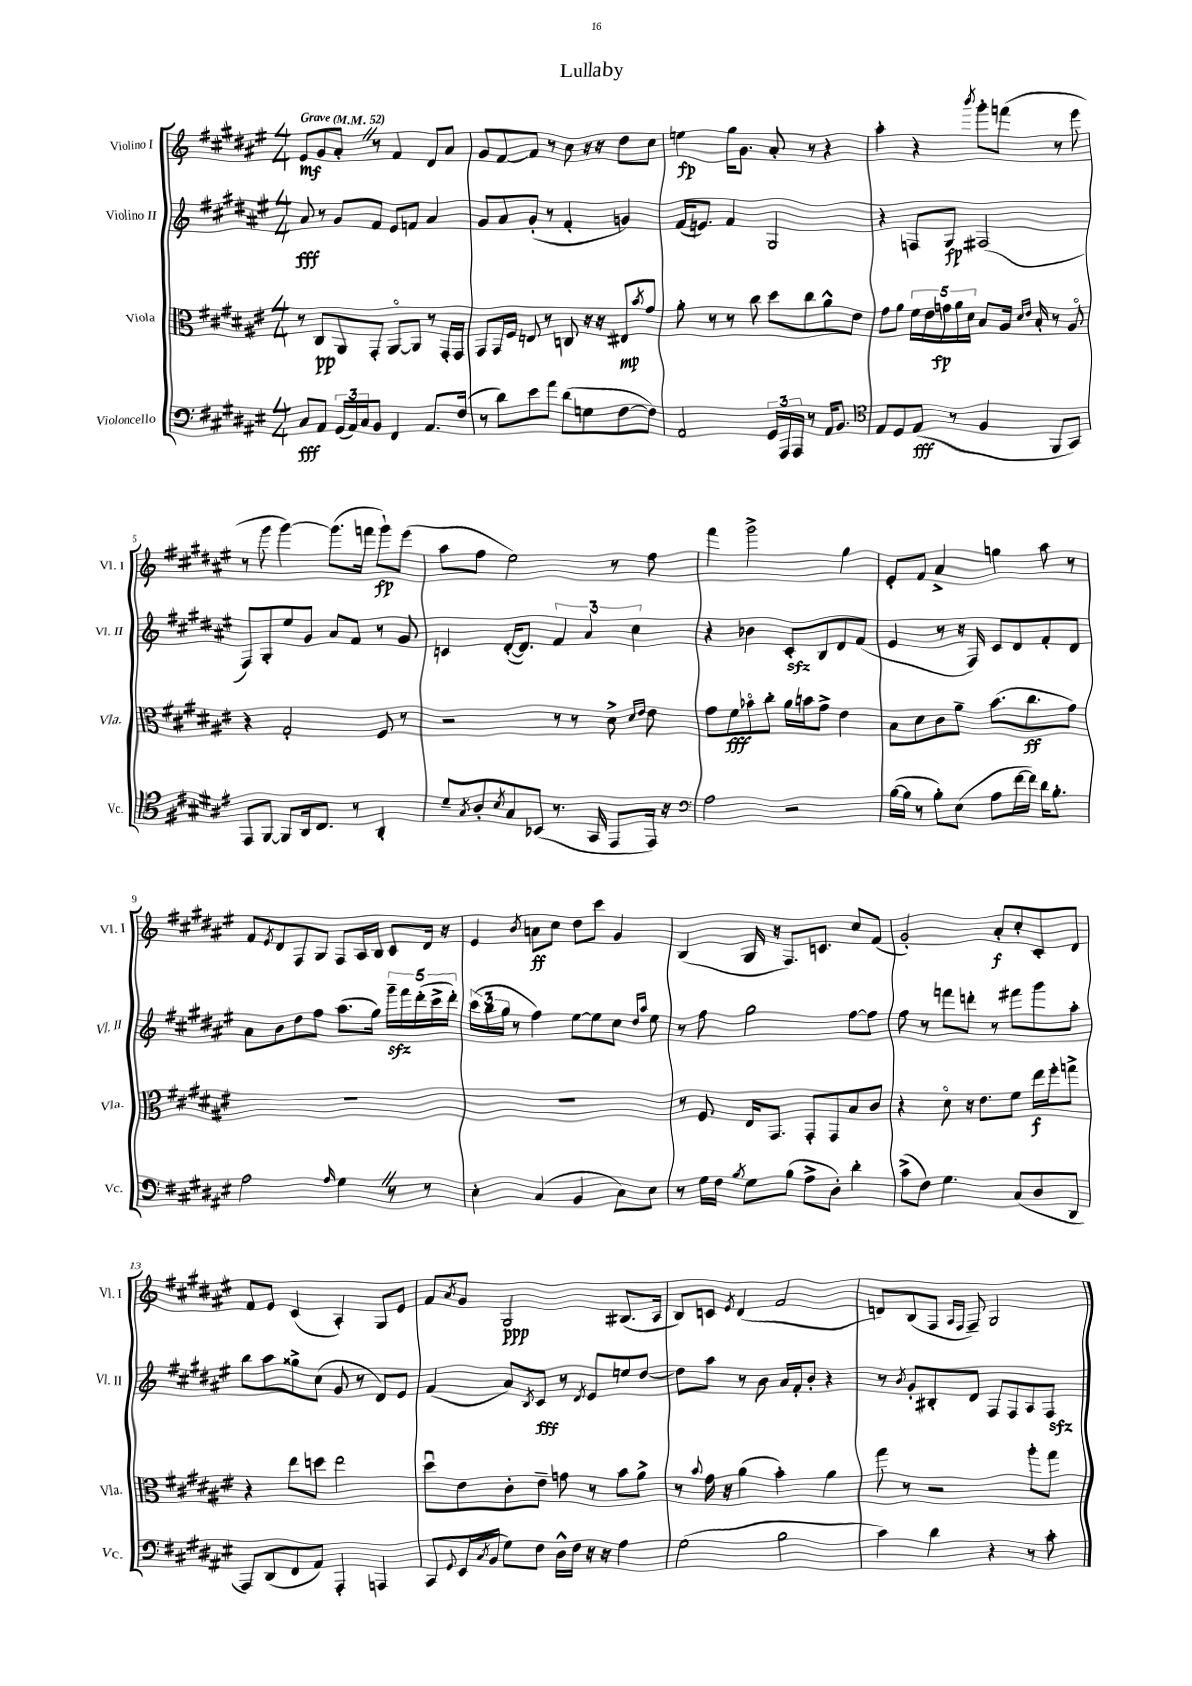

**kern	**dynam	**kern	**dynam	**kern	**dynam	**kern	**dynam
*part4	*part4	*part3	*part3	*part2	*part2	*part1	*part1
*staff4	*staff4	*staff3	*staff3	*staff2	*staff2	*staff1	*staff1
*I"Violoncello	*	*I"Viola	*	*I"Violino II	*	*I"Violino I	*
*I'Vc.	*	*I'Vla.	*	*I'Vl. II	*	*I'Vl. I	*
*clefF4	*	*clefC3	*	*clefG2	*	*clefG2	*
*k[f#c#g#d#a#e#]	*	*k[f#c#g#d#a#e#]	*	*k[f#c#g#d#a#e#]	*	*k[f#c#g#d#a#e#]	*
*M4/4	*	*M4/4	*	*M4/4	*	*M4/4	*
*MM52	*	*MM52	*	*MM52	*	*MM52	*
=1	=1	=1	=1	=1	=1	=1	=1
!	!	!	!	!	!	!LO:TX:a:B:t=Grave	!
8C#/L	fff	8r	.	8a#/	fff	8e#/L	mf
8AA#/J	.	8C#/L	pp	8r	.	8g#/	.
(24GG#/LL	.	8AA#/	.	8g#/L	.	8a#'Z/J	.
24AA#/)	.	.	.	.	.	.	.
24C#/J	.	.	.	.	.	.	.
8BB/J	.	8GG#'/J	.	8f#/J	.	8r	.
4FF#/	.	[8AA#/L	.	8e#/L	.	4f#/	.
.	.	8AA#/J]	.	8fn/J	.	.	.
8.AA#/L	.	8r	.	4a#/	.	8d#/L	.
.	.	16GG#'/LL	.	.	.	8a#/J	.
(16F#/Jk	.	16GG#/JJ	.	.	.	.	.
=2	=2	=2	=2	=2	=2	=2	=2
8r	.	8GG#/L	.	8g#/L	.	8g#/L	.
8d#\L)	.	16GG#/L	.	8a#/	.	[8f#/	.
.	.	16F#/JJ	.	.	.	.	.
8e#\	.	8En/	.	(8g#'/J	.	8f#/J]	.
8a#\J	.	8r	.	8r	.	8r	.
(8d#\L	.	8Cn/	.	4f#'/	.	8cc#\	.
8Gn\	.	16r	.	.	.	16r	.
.	.	16r	.	.	.	16r	.
[8F#\	.	8E#X/L	mp	4gn/)	.	8dd#\L	.
.	.	8qb/	.	.	.	.	.
8F#\J])	.	8g#/J	.	.	.	8cc#\J	.
=3	=3	=3	=3	=3	=3	=3	=3
2AA#/	.	8a#'\	.	(16f#/KL	.	4een\	fp
.	.	.	.	8.en/J)	.	.	.
.	.	8r	.	.	.	.	.
.	.	8r	.	4f#/	.	16gg#\KL	.
.	.	.	.	.	.	8.g#\J	.
.	.	8cc#\	.	.	.	.	.
24GG#/LL	.	8dd#\L	.	2G#/	.	8a#'/	.
24AAA#/	.	.	.	.	.	.	.
24AAA#/JJ	.	.	.	.	.	.	.
8r	.	8cc#\	.	.	.	8r	.
16AA#/KL	.	8a#^^\	.	.	.	4r	.
8.BB/J	.	.	.	.	.	.	.
.	.	8e#\J	.	.	.	.	.
=4	=4	=4	=4	=4	=4	=4	=4
*clefC4	*	*	*	*	*	*	*
8E#/L	.	8g#\L	.	4r	.	4aa#'\	.
8D#/	.	8a#\J	.	.	.	.	.
(8E#/J	fff	20f#\LL	.	8Fn/L	.	4r	.
.	.	20e#\	.	.	.	.	.
.	.	20gn\	fp	.	.	.	.
8r	.	.	.	8G#/J	fp	.	.
.	.	20a#\	.	.	.	.	.
.	.	20d#\JJ	.	.	.	.	.
.	.	.	.	.	.	8qbbb/	.
4F#/	.	8B/L	.	(2F#X/	.	8ggg#'\L	.
.	.	16A#/Jk	.	.	.	(8fffn\J	.
.	.	16qqd#/LL	.	.	.	.	.
.	.	16qqe#/JJ	.	.	.	.	.
.	.	16B'/	.	.	.	.	.
8FF#/L	.	8r	.	.	.	8r	.
8GG#/J)	.	8A#/	.	.	.	8eee#\	.
!!LO:LB:g=z
=5	=5	=5	=5	=5	=5	=5	=5
8EE#/L	.	4r	.	8F#/L)	.	8r	.
[8FF#/J	.	.	.	8G#'/	.	8ggg#\	.
8FF#/L]	.	2G#'/	.	8ee#/	.	[4ggg#\)	.
16AA#/k	.	.	.	8g#/J	.	.	.
8.C#/J	.	.	.	.	.	.	.
.	.	.	.	8a#/L	.	(8.ggg#\L]	.
8r	.	.	.	8f#/J	.	.	.
.	.	.	.	.	.	16fffn\Jk	.
4AA#'/	.	8F#/	.	8r	.	8ggg#`\L)	fp
.	.	8r	.	8g#/	.	(8eee#\J	.
=6	=6	=6	=6	=6	=6	=6	=6
8d#~/L	.	2r	.	4cn/	.	8aa#\L	.
8qG#/	.	.	.	.	.	.	.
8A#'/	.	.	.	.	.	8ff#\J	.
8qB/	.	.	.	.	.	.	.
8G#/	.	.	.	([16d#'/KL	.	2ee#\)	.
.	.	.	.	8.d#/J])	.	.	.
(8BB-X/J	.	.	.	.	.	.	.
8.r	.	8r	.	6f#/	.	.	.
.	.	8r	.	.	.	.	.
.	.	.	.	6a#/	.	.	.
16GG#/	.	.	.	.	.	.	.
8EE#/L	.	8d#^\	.	.	.	8r	.
.	.	.	.	6cc#\	.	.	.
.	.	16qqd#/LL	.	.	.	.	.
.	.	16qqe#/JJ	.	.	.	.	.
16EE#/Jk)	.	8e#\	.	.	.	8ff#\	.
16r	.	.	.	.	.	.	.
=7	=7	=7	=7	=7	=7	=7	=7
*clefF4	*	*	*	*	*	*	*
2A#\	.	8g#\L	.	4r	.	4fff#\	.
.	.	8f#\	fff	.	.	.	.
.	.	8b-X\	.	4b-X\	.	2ggg#^\	.
.	.	8cc#'\J	.	.	.	.	.
2r	.	16a#\LL	.	8c#zz'/L	.	.	.
.	.	16bn\J	.	.	.	.	.
.	.	8g#^\J	.	8B/	.	.	.
.	.	4e#\	.	8d#/	.	4gg#\	.
.	.	.	.	(8f#/J	.	.	.
=8	=8	=8	=8	=8	=8	=8	=8
([16B\LL	.	8B\L	.	4e#/	.	8e#'/L	.
16B\JJ]	.	.	.	.	.	.	.
8r	.	8d#\	.	.	.	8f#/J	.
8B'\L)	.	8c#\	.	8r	.	4a#^/	.
(8E#\J	.	8a#~\J	.	16r	.	.	.
.	.	.	.	16F#/)	.	.	.
8A#\L	.	(8.b\L	.	8c#/L	.	4ggn\	.
[16f#\L	.	.	.	8d#/	.	.	.
16f#\JJ])	.	8.cc#\	ff	.	.	.	.
16d#\KL	.	.	.	8f#'/	.	8aa#\	.
8.B'\J	.	.	.	.	.	.	.
.	.	8g#\J)	.	8d#/J	.	8r	.
!!LO:LB:g=z
=9	=9	=9	=9	=9	=9	=9	=9
2A#\	.	1r	.	8a#\L	.	8f#/L	.
.	.	.	.	.	.	8qe#/	.
.	.	.	.	8b\	.	8d#/	.
.	.	.	.	8dd#\	.	8F#/	.
.	.	.	.	8ff#\J	.	8G#/J	.
16qqA#/	.	.	.	.	.	.	.
4G#Z\	.	.	.	(8.aa#\L	.	8F#/L	.
.	.	.	.	.	.	16A#/L	.
.	.	.	.	16gg#\Jk)	.	16B/JJ	.
8r	.	.	.	20ggg#zz~\LL	.	8c#/L	.
.	.	.	.	20fff#\	.	.	.
.	.	.	.	(20ddd#'\	.	.	.
8r	.	.	.	.	.	16d#/Jk	.
.	.	.	.	20ccc#^\	.	.	.
.	.	.	.	.	.	16r	.
.	.	.	.	20ddd#'\JJ)	.	.	.
=10	=10	=10	=10	=10	=10	=10	=10
4E#'\	.	1r	.	(24ccc#\LL	.	4e#/	.
.	.	.	.	24bb\	.	.	.
.	.	.	.	24gg#\JJ	.	.	.
.	.	.	.	8r	.	.	.
.	.	.	.	.	.	8qb/	.
(4C#/	.	.	.	4ff#\)	.	8an\L	ff
.	.	.	.	.	.	8cc#\J	.
4BB/	.	.	.	[8ee#\L	.	8dd#\L	.
.	.	.	.	8ee#\]	.	8ccc#\J	.
8C#\L)	.	.	.	8cc#\J	.	4g#/	.
.	.	.	.	16qqdd#/LL	.	.	.
.	.	.	.	16qqaa#/JJ	.	.	.
8E#\J	.	.	.	8ee#\	.	.	.
=11	=11	=11	=11	=11	=11	=11	=11
8r	.	8r	.	8r	.	(4B/	.
16G#\LL	.	8F#/	.	8ff#\	.	.	.
16F#\JJ	.	.	.	.	.	.	.
8qB/	.	.	.	.	.	.	.
8G#\L	.	16E#/KL	.	2gg#\	.	16G#/	.
.	.	8.GG#/J	.	.	.	16r	.
(8B\J	.	.	.	.	.	8.F#/L)	.
8A#^\L	.	8GG#'/L	.	.	.	.	.
.	.	.	.	.	.	8.cn/J	.
8D#'\J)	.	8GG#/	.	.	.	.	.
4d#'\	.	8B/	.	[8ff#\L	.	8cc#/L	.
.	.	8c#/J	.	8ff#\J]	.	(8f#/J	.
=12	=12	=12	=12	=12	=12	=12	=12
(8c#^\L	.	4r	.	8ff#\	.	2g#'/)	.
8F#\J)	.	.	.	8r	.	.	.
4.G#\	.	8d#\	.	8fffn\L	.	.	.
.	.	16r	.	8dddn'\J	.	.	.
.	.	8.e#\L	.	.	.	.	.
.	.	.	.	8r	.	8a#'/L	f
(8C#/L	.	8f#\J	.	8fff#X\L	.	8cc#'/	.
8D#/	.	16ee#\LL	f	8ggg#\	.	8c#'/	.
.	.	16ff#'\J	.	.	.	.	.
8DD#/J	.	8ggn^\J	.	8aa#'\J	.	8d#/J	.
!!LO:LB:g=z
=13	=13	=13	=13	=13	=13	=13	=13
8AAA#/L)	.	4r	.	8bb\L	.	8f#/L	.
(8DD#/	.	.	.	8aa#\	.	8e#/J	.
8FF#/	.	8ee#\L	.	8gg##X^\	.	(4c#/	.
8AA#/J)	.	8ddn\J	.	(8cc#\J	.	.	.
4AAA#'/	.	2ee#\	.	8g#/	.	4A#'/)	.
.	.	.	.	8r	.	.	.
4AAAn/	.	.	.	8d#/L)	.	8G#/L	.
.	.	.	.	8e#/J	.	8e#/J	.
=14	=14	=14	=14	=14	=14	=14	=14
8CC#/L	.	8dd#u\L	.	(4f#/	.	8f#/L	.
8qqGG#/	.	.	.	.	.	8qa#/	.
(16EE#/L	.	8e#\	.	.	.	8g#/J	.
8qC#/	.	.	.	.	.	.	.
16BB/JJ	.	.	.	.	.	.	.
8G#\L)	.	8c#'\	.	8a#/L)	.	2G#/	ppp
.	.	.	.	8qB/	.	.	.
8F#\J	.	8e#~\J	.	8c#/J	fff	.	.
16D#^^\LL	.	8gn\	.	8r	.	.	.
16F#\JJ	.	.	.	.	.	.	.
.	.	.	.	8qd#/	.	.	.
16r	.	8r	.	8e#/L	.	.	.
16r	.	.	.	.	.	.	.
4A#\	.	8b\L	.	8een/	.	(8.B#X/L	.
.	.	8a#^\J	.	[8dd#/J	.	.	.
.	.	.	.	.	.	16A#/Jk	.
=15	=15	=15	=15	=15	=15	=15	=15
(2G#\	.	8r	.	8dd#\L]	.	8B/L)	.
.	.	8qqb/	.	.	.	.	.
.	.	16g#\	.	8aa#\J	.	8cn/J	.
.	.	16r	.	.	.	.	.
.	.	.	.	.	.	8qe#/	.
.	.	(4a#\	.	8r	.	(4d#/	.
.	.	.	.	8b\	.	.	.
2B\	.	4b'\)	.	16a#/LL	.	2f#/	.
.	.	.	.	16f#'/J	.	.	.
.	.	.	.	8b'/J	.	.	.
.	.	4a#\	.	4r	.	.	.
=16	=16	=16	=16	=16	=16	=16	=16
4c#\)	.	8gg#\	.	8r	.	8dn/L)	.
.	.	.	.	8qb/	.	.	.
.	.	8r	.	8g#'/L	.	(8B/	.
4d#\	.	2r	.	8B#X'/	.	8F#/J	.
.	.	.	.	.	.	16qqA#/LL	.
.	.	.	.	.	.	16qqF#/JJ	.
.	.	.	.	8d#/J	.	8F#~/)	.
4r	.	.	.	8F#/L	.	2G#/	.
.	.	.	.	8F#/	.	.	.
8r	.	8aa#'\L	.	8A#/	.	.	.
8c#'\	.	8gg#\J	.	8F#zz/J	.	.	.
==	==	==	==	==	==	==	==
*-	*-	*-	*-	*-	*-	*-	*-
